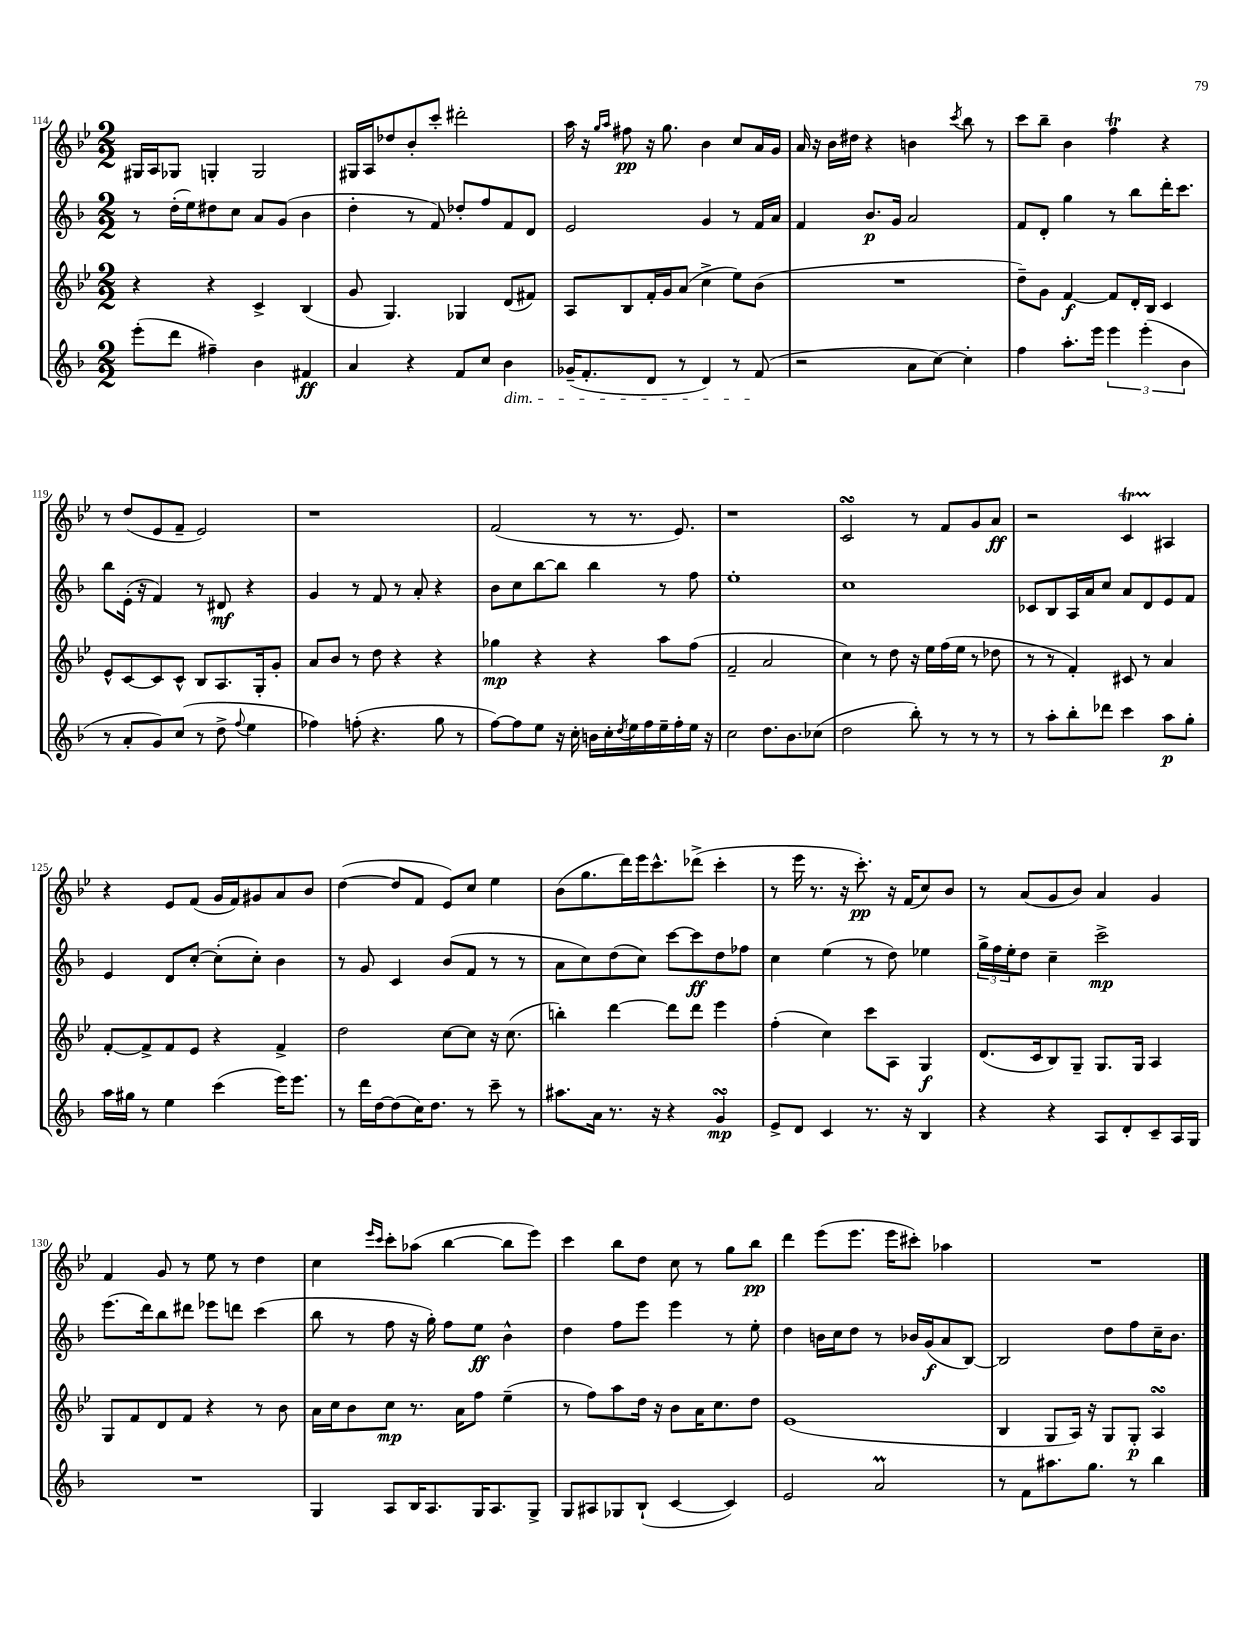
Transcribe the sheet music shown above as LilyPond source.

<<
\new StaffGroup <<
\new Staff = "s0" {
    \clef treble \key bes \major \numericTimeSignature \time 2/2
    gis16 a16 ges8 g4-. g2 |
    gis16 a16 des''8 bes'8-. c'''8-. dis'''2-. |
    a''16 r16 \grace { g''16 a''16 } fis''8\pp r16 g''8. bes'4 c''8 a'16 g'16 |
    a'16 r16 bes'16 dis''16 r4 b'4 \acciaccatura { c'''8 } bes''8 r8 |
    c'''8 bes''8-- bes'4 f''4\trill r4 |
    r8 d''8( ees'8 f'8-- ees'2) |
    r1 |
    f'2( r8 r8. ees'8.) |
    r1 |
    c'2\turn r8 f'8 g'8 a'8\ff |
    r2 c'4\startTrillSpan ais4\stopTrillSpan |
    r4 ees'8 f'8( g'16 f'16) gis'8 a'8 bes'8 |
    d''4~( d''8 f'8 ees'8) c''8 ees''4 |
    bes'8( g''8. d'''16) ees'''16 c'''8.-^ des'''8->( c'''4-. |
    r8 ees'''16 r8. r16 c'''8.-.\pp) r16 f'16( c''8) bes'8 |
    r8 a'8( g'8 bes'8) a'4 g'4 |
    f'4 g'8 r8 ees''8 r8 d''4 |
    c''4 \grace { ees'''16 c'''16 } c'''8-. aes''8( bes''4~ bes''8 ees'''8) |
    c'''4 bes''8 d''8 c''8 r8 g''8 bes''8\pp |
    d'''4 ees'''8( ees'''8. ees'''16 cis'''8-.) aes''4 |
    R1 \bar "|." |
}
\new Staff = "s1" {
    \clef treble \key f \major \numericTimeSignature \time 2/2
    r8 d''16-.( e''16) dis''8 c''8 a'8 g'8( bes'4 |
    d''4-. r8 f'8) des''8-. f''8 f'8 d'8 |
    e'2 g'4 r8 f'16 a'16 |
    f'4 bes'8.\p g'16 a'2 |
    f'8 d'8-. g''4 r8 bes''8 d'''16-. c'''8. |
    bes''8 e'16-.( r16 f'4) r8 dis'8\mf r4 |
    g'4 r8 f'8 r8 a'8-. r4 |
    bes'8 c''8 bes''8~ bes''8 bes''4 r8 f''8 |
    e''1-. |
    c''1 |
    ces'8 bes8 a16 a'16 c''8 a'8 d'8 e'8 f'8 |
    e'4 d'8 c''8~-. c''8-.( c''8-.) bes'4 |
    r8 g'8 c'4 bes'8( f'8 r8 r8 |
    a'8 c''8) d''8( c''8) c'''8~ c'''8\ff d''8 fes''8 |
    c''4 e''4( r8 d''8) ees''4 |
    \tuplet 3/2 { g''16-> f''16 e''16-. } d''8 c''4-- c'''2->\mp |
    e'''8.( d'''16) bes''8 dis'''8 ees'''8 d'''8 c'''4( |
    bes''8 r8 f''8 r16 g''16-.) f''8 e''8\ff bes'4-^ |
    d''4 f''8 e'''8 e'''4 r8 e''8-. |
    d''4 b'16 c''16 d''8 r8 bes'16 g'16\f( a'8 bes8~) |
    bes2 d''8 f''8 c''16-- bes'8. \bar "|." |
}
\new Staff = "s2" {
    \clef treble \key bes \major \numericTimeSignature \time 2/2
    r4 r4 c'4-> bes4( |
    g'8 g4.) ges4 d'8( fis'8) |
    a8 bes8 f'16-. g'16 a'8( c''4-> ees''8) bes'8( |
    R1 |
    d''8--) g'8 f'4~\f f'8 d'16-. bes16 c'4 |
    ees'8-^ c'8~ c'8 c'8-^ bes8 a8. g16-. g'8-. |
    a'8 bes'8 r8 d''8 r4 r4 |
    ges''4\mp r4 r4 a''8 f''8( |
    f'2-- a'2 |
    c''4) r8 d''8 r16 ees''16 f''16( ees''16 r8 des''8 |
    r8 r8 f'4-.) cis'8 r8 a'4 |
    f'8~-. f'8-> f'8 ees'8 r4 f'4-> |
    d''2 c''8~ c''8 r16 c''8.( |
    b''4-.) d'''4~ d'''8 d'''8 ees'''4 |
    f''4-.( c''4) c'''8 a8 g4\f |
    d'8.( c'16 bes8) g8-- g8. g16 a4 |
    g8 f'8 d'8 f'8 r4 r8 bes'8 |
    a'16 c''16 bes'8 c''8\mp r8. a'16 f''8 ees''4--( |
    r8 f''8) a''8 d''16 r16 bes'8 a'16 c''8. d''8 |
    ees'1( |
    bes4 g8 a16) r16 g8 g8-.\p a4\turn \bar "|." |
}
\new Staff = "s3" {
    \clef treble \key f \major \numericTimeSignature \time 2/2
    e'''8-.( d'''8 fis''4--) bes'4 fis'4\ff |
    a'4 r4 f'8 c''8 bes'4\dim |
    ges'16--( f'8.-. d'8 r8 d'4) r8 f'8\!( |
    r2 a'8 c''8~) c''4-. |
    f''4 a''8.-. e'''16 \tuplet 3/2 { e'''4 e'''4-.( bes'4 } |
    r8 a'8-. g'8) c''8( r8 d''8-> \appoggiatura { f''8 } e''4 |
    fes''4) f''8-.( r4. g''8 r8 |
    f''8~) f''8 e''8 r16 c''16-. b'16 c''16-. \acciaccatura { d''8 } e''16 f''16 e''16-- f''16-. e''16 r16 |
    c''2 d''8. bes'8. ces''8( |
    d''2 bes''8-.) r8 r8 r8 |
    r8 a''8-. bes''8-. des'''8 c'''4 a''8\p g''8-. |
    a''16 gis''16 r8 e''4 c'''4( e'''16) e'''8. |
    r8 d'''16 d''16~ d''8( c''16) d''8. r8 c'''8-- r8 |
    ais''8. a'16 r8. r16 r4 g'4\turn\mp |
    e'8-> d'8 c'4 r8. r16 bes4 |
    r4 r4 a8 d'8-. c'8-- a16 g16 |
    R1 |
    g4 a8 bes16 a8. g16 a8. g8-> |
    g8 ais8 ges8 bes8-!( c'4~ c'4) |
    e'2 a'2\prall |
    r8 f'8 ais''8. g''8. r8 bes''4 \bar "|." |
}
>>
>>
\layout { \context { \Score currentBarNumber = #114 } }
